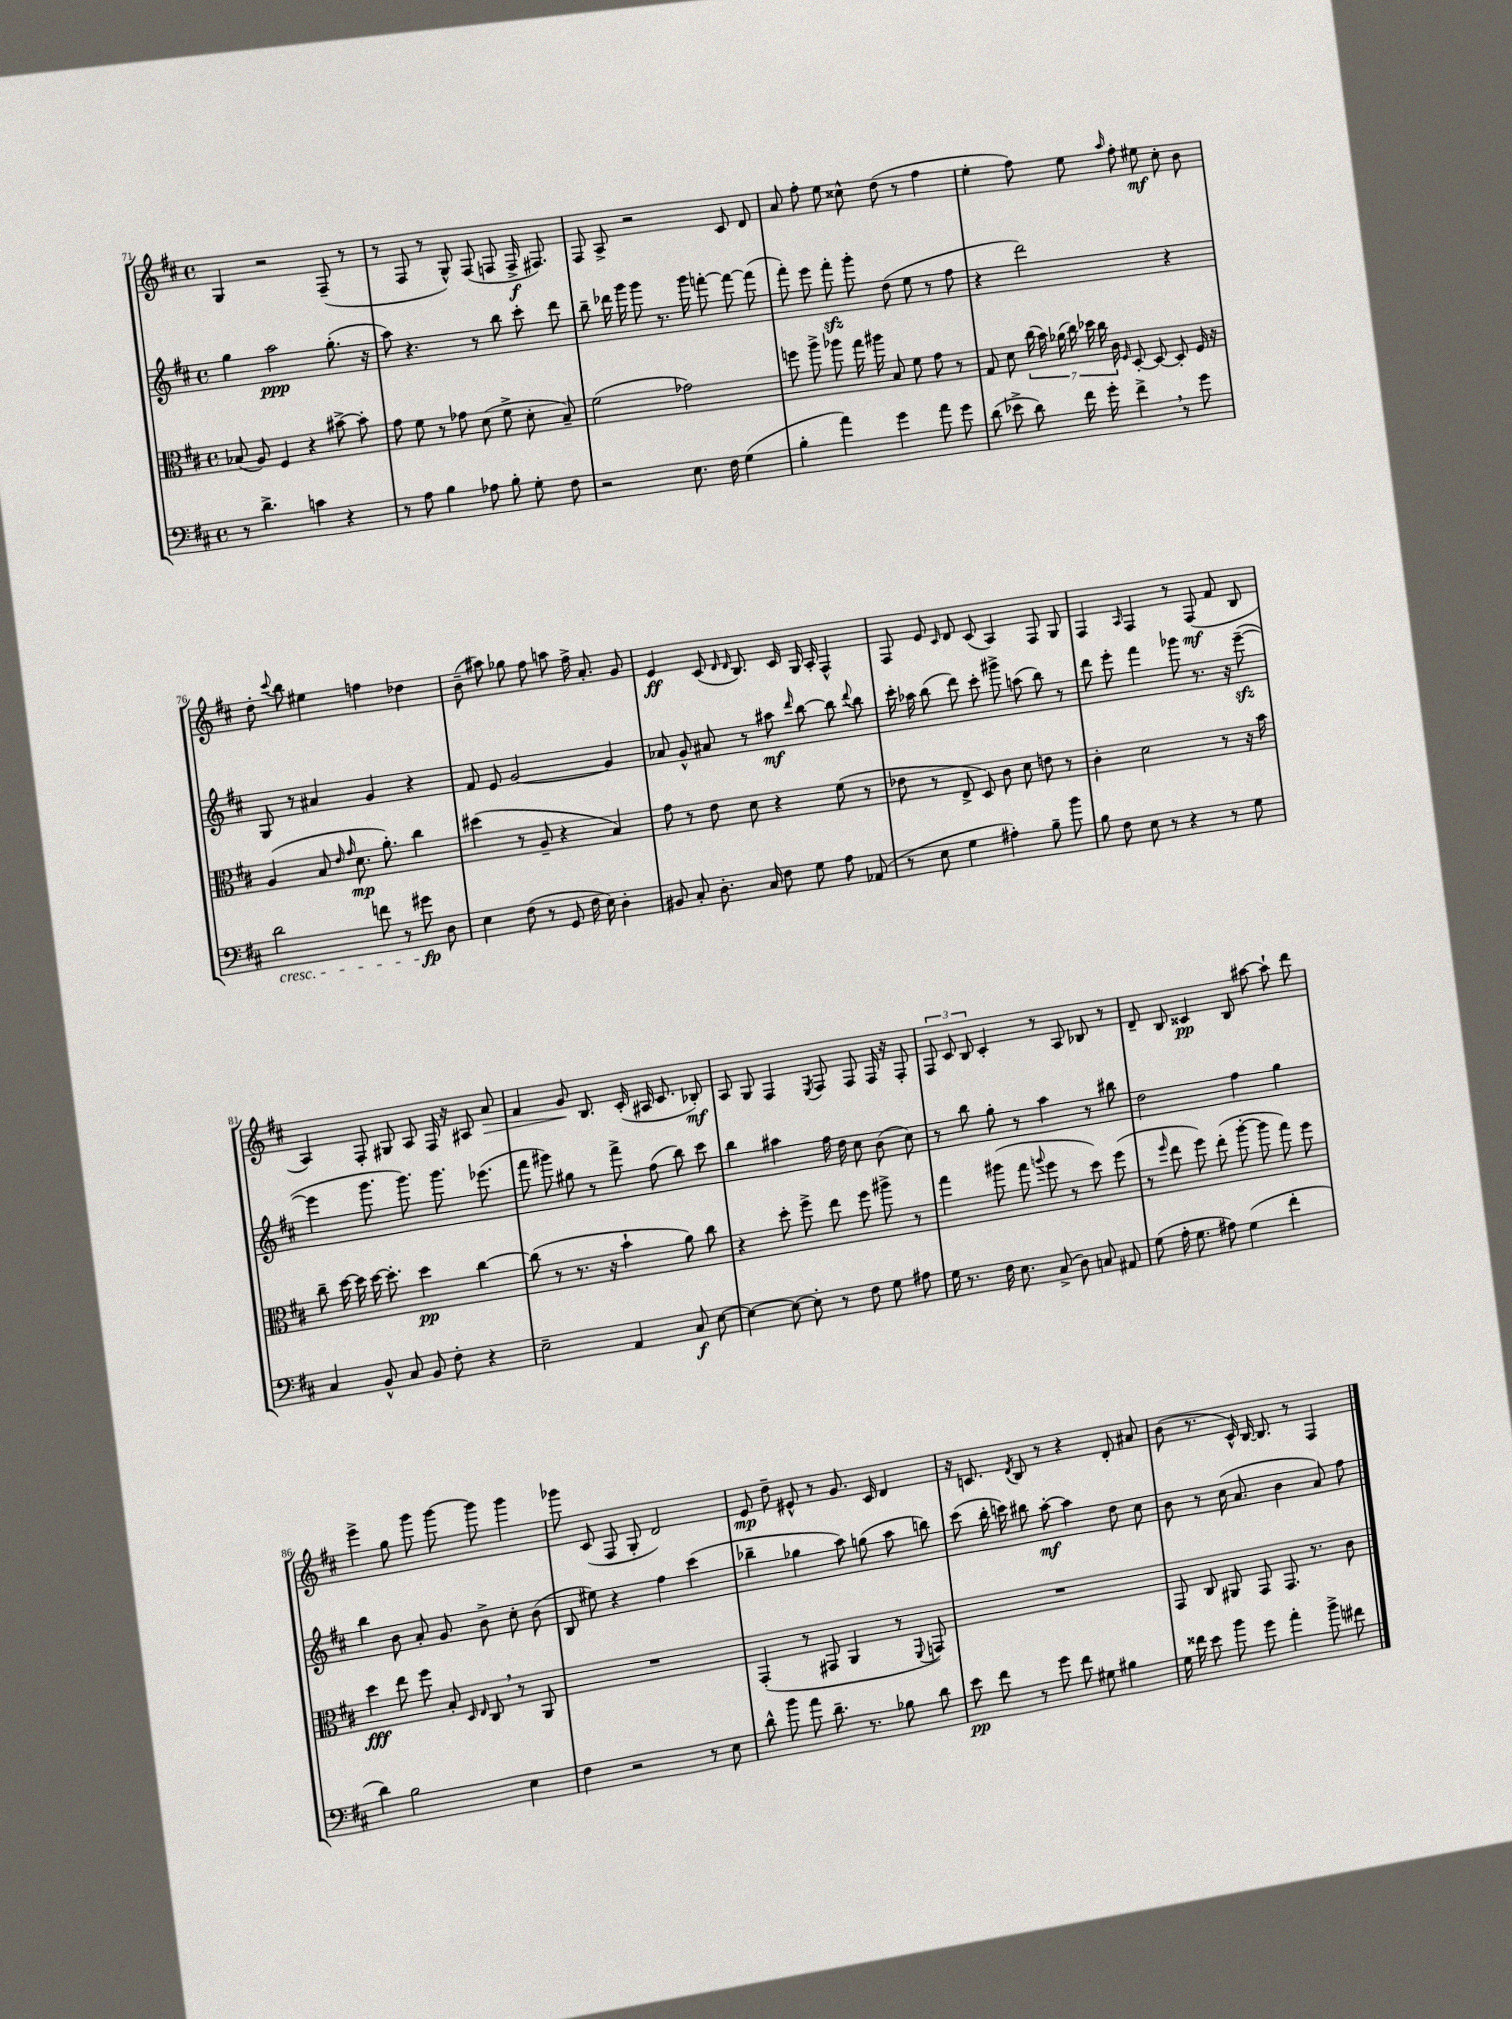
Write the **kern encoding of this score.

**kern	**dynam	**kern	**dynam	**kern	**dynam	**kern	**dynam
*part4	*part4	*part3	*part3	*part2	*part2	*part1	*part1
*staff4	*staff4	*staff3	*staff3	*staff2	*staff2	*staff1	*staff1
*clefF4	*	*clefC3	*	*clefG2	*	*clefG2	*
*k[f#c#]	*	*k[f#c#]	*	*k[f#c#]	*	*k[f#c#]	*
*M4/4	*	*M4/4	*	*M4/4	*	*M4/4	*
*met(c)	*	*met(c)	*	*met(c)	*	*met(c)	*
=71	=71	=71	=71	=71	=71	=71	=71
8r	.	(8B-X/	.	4gg\	.	4G/	.
4.d^\	.	8A/)	.	.	.	.	.
.	.	4F#/	.	2aa\	ppp	2r	.
4cn\	.	4r	.	.	.	.	.
4r	.	[8b#X^\	.	(8.gg'\	.	(8F#~/	.
.	.	8b#'\]	.	.	.	8r	.
.	.	.	.	16r	.	.	.
=72	=72	=72	=72	=72	=72	=72	=72
8r	.	8g\	.	8aa\)	.	8r	.
8A\	.	8f#\	.	4.r	.	8F#/	.
4B\	.	8r	.	.	.	8r	.
.	.	8g-X\	.	.	.	8G^^/)	.
8A-X\	.	(8d\	.	8r	.	(8F#/	.
8B'\	.	8f#^\	.	8bb\	.	8Fn/	.
8G'\	.	8d'\	.	8ccc#'\	.	16F^/	f
.	.	.	.	.	.	8.F#X/)	.
8F#\	.	8B~/)	.	8ddd\	.	.	.
=73	=73	=73	=73	=73	=73	=73	=73
2r	.	(2f#\	.	8bb~\	.	8F#/	.
.	.	.	.	16ddd-X\	.	8A^/	.
.	.	.	.	16ggg\	.	.	.
.	.	.	.	8ggg\	.	2r	.
.	.	.	.	8.r	.	.	.
8.E\	.	2g-X\)	.	.	.	.	.
.	.	.	.	16ggg\	.	.	.
.	.	.	.	[8fffn'\	.	.	.
16F#\	.	.	.	.	.	.	.
(4G\	.	.	.	8fff\_	.	8c#/	.
.	.	.	.	(8fff\]	.	8d/	.
=74	=74	=74	=74	=74	=74	=74	=74
4B'\	.	8ffn\	.	8fff#'\)	.	8a/	.
.	.	8aa^\	.	8eee\	.	8ff#'\	.
4a\)	.	8aa-X\	.	8fff#zz'\	.	8ee\	.
.	.	16gg\	.	8ggg'\	.	8cc##X^^\	.
.	.	16aa#X\	.	.	.	.	.
4g\	.	8B/	.	(8dd\	.	(8dd\	.
.	.	8f#\	.	8ee\	.	8r	.
8a\	.	8g\	.	8r	.	4ff#\	.
8g\	.	8r	.	8ff#\	.	.	.
=75	=75	=75	=75	=75	=75	=75	=75
(8d\	.	8G/	.	4r	.	4ee'\	.
8e-X^\	.	8d\	.	.	.	.	.
8d\)	.	(28cc#\	.	2ddd\)	.	8ff#\)	.
.	.	28b\)	.	.	.	.	.
.	.	(28a-X\	.	.	.	.	.
.	.	28cc#\)	.	.	.	.	.
16f#\	.	.	.	.	.	8ee\	.
.	.	28dd-X\	.	.	.	.	.
.	.	28cc#\	.	.	.	.	.
16g'\	.	.	.	.	.	.	.
.	.	28c#\	.	.	.	.	.
.	.	16qqF#/	.	.	.	16qqaa/	.
4f#^,\	.	[8D'/	.	.	.	8ff#'\	.
.	.	8D/_	.	.	.	8ee#X\	mf
8r	.	8D'/]	.	4r	.	8cc#'\	.
8g\	.	16F#/	.	.	.	8b\	.
.	.	16r	.	.	.	.	.
!!LO:LB:g=z
=76	=76	=76	=76	=76	=76	=76	=76
!LO:TX:b:i:t=cresc.	!	!	!	!	!	!	!
2d\	.	(4A/	.	8G/	.	8dd'\	.
.	.	.	.	.	.	8qqccc#/	.
.	.	.	.	8r	.	8bb\	.
.	.	8B/	.	4a#X/	.	4ee#X\	.
.	.	16qqe/	.	.	.	.	.
.	.	16qqg/	.	.	.	.	.
.	.	8.d\	mp	.	.	.	.
8fn\	.	.	.	4g/	.	4ffn\	.
.	.	8.a'\)	.	.	.	.	.
8r	.	.	.	.	.	.	.
8g#X\	fp	4cc#\	.	4r	.	4dd-X\	.
8D\	.	.	.	.	.	.	.
=77	=77	=77	=77	=77	=77	=77	=77
4E\	.	(4dd#X\	.	8f#/	.	(8b~\	.
.	.	.	.	8e/	.	8aa#X\)	.
(8F#\	.	8r	.	[2g/	.	8gg-X\	.
8r	.	8A~/	.	.	.	8ff#\	.
8GG/	.	4r	.	.	.	8aan\	.
16F#\	.	.	.	.	.	16ff#^\	.
16E\)	.	.	.	.	.	8.a'/	.
4D'\	.	4B/)	.	4g/]	.	.	.
.	.	.	.	.	.	8g/	.
=78	=78	=78	=78	=78	=78	=78	=78
8BB#X/	.	8g\	.	8a-X/	.	4e/	ff
8C#'/	.	8r	.	8g^^/	.	.	.
8.D'\	.	8e\	.	8a#X/	.	(8c#/	.
.	.	.	.	.	.	16qqd/	.
.	.	.	.	.	.	16qqd/	.
.	.	8d\	.	8r	.	8.B/)	.
16C#/	.	.	.	.	.	.	.
8F#\	.	4r	.	8aa#X\	mf	.	.
.	.	.	.	.	.	16c#/	.
.	.	.	.	16qqddd/	.	.	.
8G\	.	.	.	[8bb\	.	16G/	.
.	.	.	.	.	.	16A'/	.
8A\	.	(8f#\	.	8bb\]	.	4F#^^/	.
.	.	.	.	8qqddd/	.	.	.
(8AA-X/	.	8r	.	8bb\	.	.	.
=79	=79	=79	=79	=79	=79	=79	=79
8r	.	8e-X\	.	16ccc#'\	.	8F#/	.
.	.	.	.	16aa-X\	.	.	.
8E\	.	8r	.	(8bb\	.	8e/	.
.	.	.	.	.	.	16qqc#/	.
4G\	.	8E^/	.	8ddd\)	.	8d/	.
.	.	8D/)	.	8ccc#'\	.	(8c#/	.
4A#X'\)	.	8c#\	.	8ggg#X^\	.	4A/)	.
.	.	8d\	.	(8aan\	.	.	.
8B~\	.	8en\	.	8bb\)	.	8F#/	.
8b\	.	8r	.	8r	.	8G/	.
=80	=80	=80	=80	=80	=80	=80	=80
8B\	.	4c#'\	.	8ddd\	.	4F#/	.
8F#\	.	.	.	8eee'\	.	.	.
.	.	.	.	.	.	16qqA/	.
8E\	.	2d\	.	4fff#\	.	4F#/	.
8r	.	.	.	.	.	.	.
4r	.	.	.	8ggg-X\	.	8r	.
.	.	.	.	8.r	.	(8F#/	mf
8r	.	8r	.	.	.	8f#/	.
.	.	.	.	16r	.	.	.
8G\	.	16r	.	([8eeezz~\	.	8B/	.
.	.	16b\	.	.	.	.	.
!!LO:LB:g=z
=81	=81	=81	=81	=81	=81	=81	=81
4C#/	.	8cc#~\	.	4eee\]	.	4A/)	.
.	.	[16dd\	.	.	.	.	.
.	.	16dd\]	.	.	.	.	.
8BB^^/	.	[16dd\	.	8.ggg\	.	8F#'/	.
.	.	8.dd'\]	.	.	.	.	.
8C#/	.	.	.	.	.	8G#X/	.
.	.	.	.	8.ggg\)	.	.	.
8BB/	.	4dd\	pp	.	.	8A/	.
8F#'\	.	.	.	8.ggg\	.	16F#/	.
.	.	.	.	.	.	16r	.
4r	.	[4cc#\	.	.	.	8A#X/	.
.	.	.	.	(8.eee-X\	.	.	.
!	!	!	!	!	!	!	!LO:HP:b
.	.	.	.	.	.	8a/	>
=82	=82	=82	=82	=82	=82	=82	=82
2E~\	.	(8cc#\]	.	8fff#\	.	4f#/	.
.	.	8r	.	8ggg#X\)	.	.	.
.	.	8.r	.	8gg#X\	.	8g/	.
.	.	.	.	8r	.	8.B/	]
.	.	16r	.	.	.	.	.
4AA/	.	4b`\	.	8fff#^\	.	.	.
.	.	.	.	.	.	(16c#'/	.
.	.	.	.	(8ff#\	.	16A#X/	.
.	.	.	.	.	.	8.c#/	.
8C#/	f	8a\)	.	8bb\)	.	.	.
[8E\	.	8cc#\	.	8ccc#\	.	8B-X'/)	mf
=83	=83	=83	=83	=83	=83	=83	=83
4E\_	.	4r	.	4bb\	.	8A/	.
.	.	.	.	.	.	8G/	.
8E\_	.	8dd'\	.	4aa#X\	.	4F#/	.
8E'\]	.	8ff#^\	.	.	.	.	.
.	.	.	.	.	.	8qE/	.
8r	.	8ee\	.	16ff#\	.	8F#/	.
.	.	.	.	16dd\	.	.	.
8F#\	.	8ff#\	.	8cc#\	.	8F#/	.
8G\	.	8aa#X^\	.	(8b\	.	16F#/	.
.	.	.	.	.	.	16r	.
8A#X\	.	8r	.	8cc#\)	.	8F#'/	.
=84	=84	=84	=84	=84	=84	=84	=84
16G\	.	4gg\	.	8r	.	12F#/	.
8.r	.	.	.	.	.	.	.
.	.	.	.	.	.	12c#/	.
.	.	.	.	8bb\	.	.	.
.	.	.	.	.	.	12B/	.
16F#\	.	(8aa#X\	.	8gg'\	.	4c#'/	.
8.E\	.	.	.	.	.	.	.
.	.	8gg\	.	8r	.	.	.
.	.	8qqaan/	.	.	.	.	.
(8C#^/	.	8ff#\	.	4aa\	.	8r	.
8D\)	.	8r	.	.	.	8A/	.
8Cn/	.	8dd\)	.	8r	.	8B-X/	.
8AA#X/	.	(8ff#\	.	8bb#X\	.	8r	.
=85	=85	=85	=85	=85	=85	=85	=85
(8G\	.	8r	.	2dd\	.	8d~/	.
.	.	16qqff#/	.	.	.	.	.
16A'\	.	8ee\	.	.	.	8B/	.
8.G\	.	.	.	.	.	.	.
.	.	8ff#\)	.	.	.	4c##X/	pp
8A#X\)	.	(8ee'\	.	.	.	.	.
(4G\	.	[8aa'\	.	4ff#\	.	8B/	.
.	.	8aa\]	.	.	.	[8aa#X\	.
4f#'\	.	8gg\)	.	4gg\	.	8aa#`\]	.
.	.	8ff#\	.	.	.	8ddd\	.
!!LO:LB:g=z
=86	=86	=86	=86	=86	=86	=86	=86
4d\)	.	4dd\	fff	4bb\	.	4eee^\	.
2B\	.	8ee\	.	8b\	.	8gg\	.
.	.	8ff#\	.	8a'/	.	8ggg\	.
.	.	8B'/	.	8g/	.	[8ggg\	.
.	.	16qqD/	.	.	.	.	.
.	.	16qqE/	.	.	.	.	.
.	.	8C#,/	.	8b^\	.	8ggg\]	.
4E\	.	8r	.	8cc#'\	.	4ggg\	.
.	.	8AA/	.	(8b\	.	.	.
=87	=87	=87	=87	=87	=87	=87	=87
4F#\	.	1r	.	8B/	.	8ggg-X\	.
.	.	.	.	8ee#X\)	.	(8c#/	.
2r	.	.	.	4r	.	8F#/	.
.	.	.	.	.	.	8G'/	.
.	.	.	.	4ff#\	.	2d/)	.
8r	.	.	.	(4ccc#\	.	.	.
8E\	.	.	.	.	.	.	.
=88	=88	=88	=88	=88	=88	=88	=88
8d^^\	.	(4GG'/	.	4bb-X~\	.	8e/	mp
8b\	.	.	.	.	.	8dd~\	.
8a\	.	8r	.	4gg-X\	.	8e#X^^/	.
8.d~\	.	8GG#X/	.	.	.	8r	.
.	.	4AA/	.	8aa\)	.	8.g/	.
8.r	.	.	.	.	.	.	.
.	.	.	.	(8ggn\	.	.	.
.	.	.	.	.	.	16c#/	.
8B-X\	.	8r	.	8aa\	.	4d/	.
.	.	8qqFF#/	.	.	.	.	.
8d\	.	8GGn/)	.	8bbn\)	.	.	.
=89	=89	=89	=89	=89	=89	=89	=89
8e\	pp	1r	.	(8ccc#\	.	16r	.
.	.	.	.	.	.	8.cn/	.
8f#\	.	.	.	16bb'\	.	.	.
.	.	.	.	16cccn\)	.	.	.
.	.	.	.	.	.	8qd/	.
8r	.	.	.	8bb#X\	.	8B/	.
8g\	.	.	.	[8aa'\	mf	8r	.
8f#\	.	.	.	4aa\]	.	4r	.
8G#X\	.	.	.	.	.	.	.
4B#X\	.	.	.	8dd\	.	8d'/	.
.	.	.	.	8cc#\	.	8a#X/	.
=90	=90	=90	=90	=90	=90	=90	=90
16G\	.	8GG/	.	8b\	.	(8b\	.
16f##X\	.	.	.	.	.	.	.
8e\	.	8C#/	.	8r	.	8.r	.
8b\	.	8AA#X/	.	(16cc#\	.	.	.
.	.	.	.	8.a/	.	16c#^^/)	.
8g\	.	8GG/	.	.	.	[16B/	.
.	.	.	.	.	.	8.B/]	.
4a'\	.	8.GG/	.	4b\	.	.	.
.	.	.	.	.	.	8r	.
.	.	8.r	.	.	.	.	.
8b^\	.	.	.	8a/)	.	4F#/	.
8f#X\	.	8c#\	.	8ff#\	.	.	.
==	==	==	==	==	==	==	==
*-	*-	*-	*-	*-	*-	*-	*-
